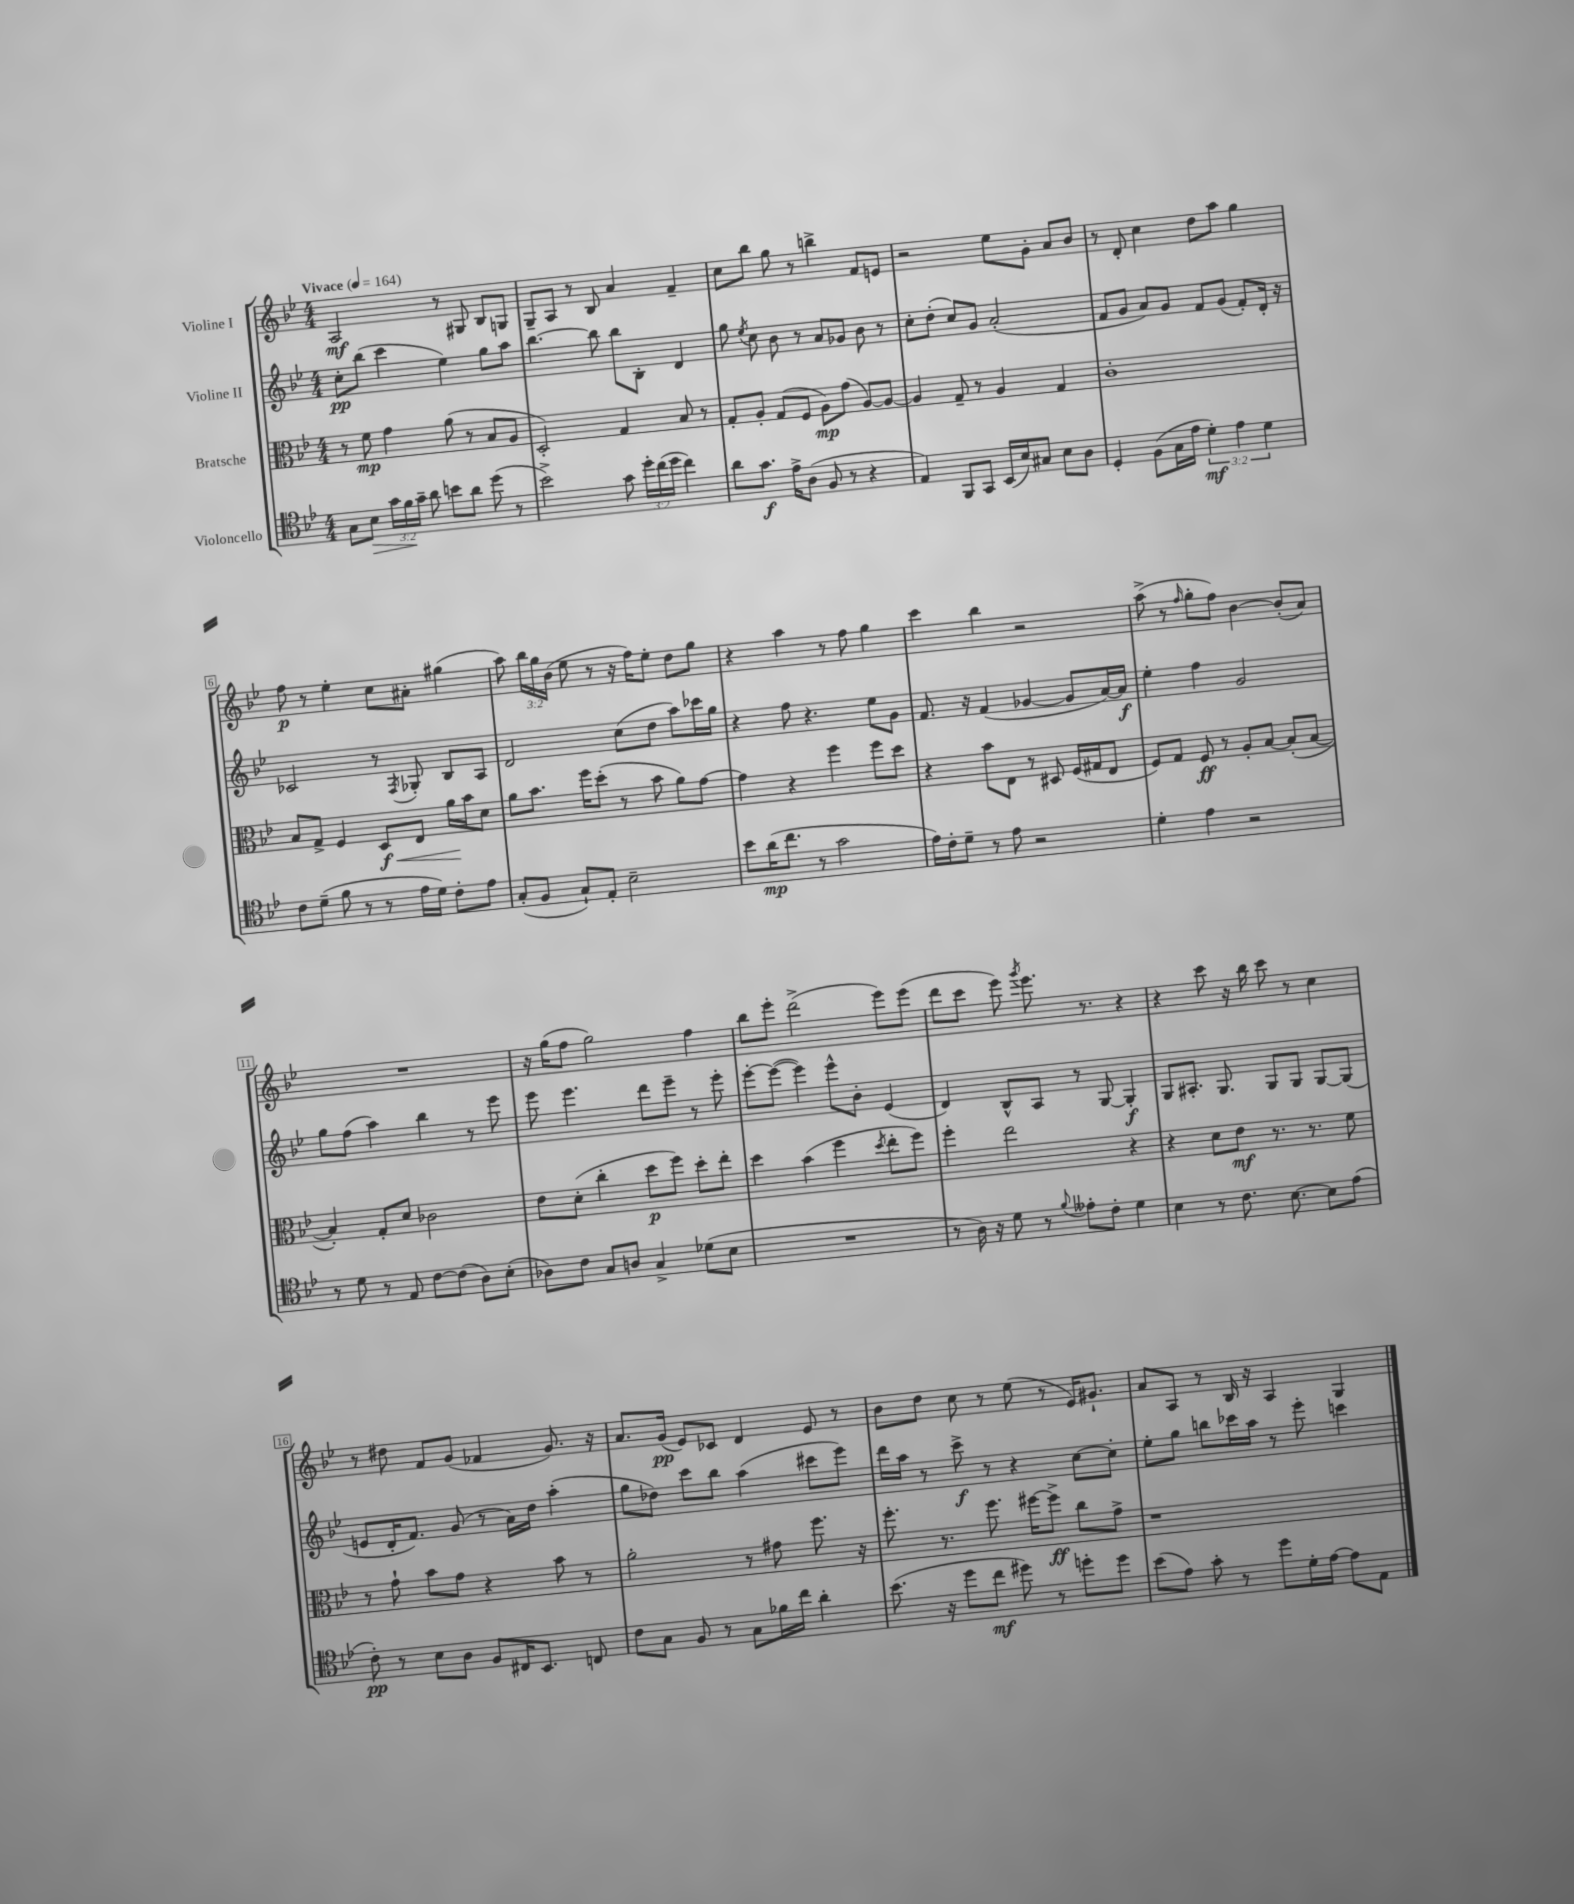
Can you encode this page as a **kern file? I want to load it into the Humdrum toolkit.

**kern	**kern	**kern	**kern
*staff4	*staff3	*staff2	*staff1
*clefC4	*clefC3	*clefG2	*clefG2
*k[b-e-]	*k[b-e-]	*k[b-e-]	*k[b-e-]
*M4/4	*M4/4	*M4/4	*M4/4
*MM164	*MM164	*MM164	*MM164
8G\L	8r	8cc'\L	2A/
8B-\J	8f\	(8bb-\J	.
24g\LL	4g\	4ccc\	.
24f\	.	.	.
24g~\JJ	.	.	.
8a\	.	.	.
8b\L	(8a\	4ee-\)	8r
8a\J	8r	.	8G#/
(8dd\	8B-/L	8gg\L	8B-/L
8r	8A/J	8aa\J	8G/J
=	=	=	=
2b-^\)	2D'/)	[4.bb-\	8G~/L
.	.	.	8A/J
.	.	.	8r
.	.	8bb-\]	8B-/
8g\	4G/	8bb-\L	4a/
24dd'\LL	.	8B-'\J	.
(24cc\	.	.	.
24dd\JJ	.	.	.
4cc\)	8B-/	4d/	4f~/
.	8r	.	.
=	=	=	=
8a\L	8G'/L	8gg\	8cc\L
.	.	8qee-/	.
8.g\J	8A'/J	8cc\	8bb-\J
.	(8G/L	8b-\	8gg\
16e-^\LK	.	.	.
(8A\J	8F/J	8r	8r
8F/	8A\L)	8a/L	4bb^\
8r	(8g\J	8g-/J	.
4r	[8A/L)	8b-\	8f/L
.	8A/_J	8r	8e/J
=	=	=	=
4E-/)	4A/]	8cc'\L	2r
.	.	(8dd'\J	.
8FF/L	8G~/	8cc/L)	.
8GG/J	8r	8g/J	.
(16BB-/LL	4A/	(2a'/	8ee-\L
16B-/J)	.	.	.
8G#/J	.	.	8g'\J
8B-\L	4G/	.	8a/L
8A\J	.	.	8b-/J
=	=	=	=
4D'/	1c'	8f/L	8r
.	.	8g/J	8d'/
(8F\L	.	8a/L)	4cc\
16G\L	.	8g/J	.
16e-\JJ	.	.	.
6d'\)	.	8f/L	8dd\L
.	.	(8g/J	8aa\J
6e-\	.	.	.
.	.	8f'/L)	4gg\
6d\	.	.	.
.	.	16d'/Jk	.
.	.	16r	.
=	=	=	=
8c\L	8B-/L	2c-/	8ff\
(8d~\J	8G^/J	.	8r
8f\	4F/	.	4ee-'\
8r	.	.	.
8r	8D/L	8r	8cc\L
.	.	8qF/	.
16e-\LL	8E-/J	8G-'/	8a#'\J
16d\JJ)	.	.	.
8c'\L	16a\LL	8B-/L	(4gg#\
.	16b-\J	.	.
8e-\J	8d\J	8A/J	.
=	=	=	=
(8G'/L	8a\L	2d/	8aa\)
8F/J	8.b-\J	.	24bb-\LL
.	.	.	24gg\
.	.	.	(24b-\JJ
8G`/L)	.	.	8ee-\
.	16ff\LK	.	.
8E-'/J	(8dd'\J	.	8r
2B-~\	8r	(8cc\L	16r
.	.	.	16ff\LK)
.	8b-\	8dd\J	8ee-'\J
.	8a\L)	8aa\L)	8dd\L
.	[8g\J	16ccc-\L	8gg\J
.	.	16gg\JJ	.
=	=	=	=
8b-\L	4g\]	4r	4r
(16a\K	.	.	.
8.cc\J	.	.	.
.	4r	8ff\	4aa\
8r	.	4.r	.
2g\	4ff\	.	8r
.	.	.	8ff\
.	8ff\L	8ee-\L	4gg\
.	8dd\J	8g\J	.
=	=	=	=
16e-\LL)	4r	8.f/	4ccc\
16c'\J	.	.	.
8d~\J	.	.	.
.	.	16r	.
8r	8b-\L	(4f/	4bb-\
8e-\	8E-\J	.	.
2r	8r	[4g-/	2r
.	8D#/	.	.
.	(16F/LL	8g-/]L	.
.	16G#/J	.	.
.	8E-/J	[16a/L)	.
.	.	16a/]JJ	.
=	=	=	=
4d'\	8F/L)	4ee-'\	(8aa^\
.	8G/J	.	8r
.	.	.	16qqff/
4e-\	8F/	4ff\	8gg'\L
.	8r	.	8ff\J)
2r	8A'/L	2g/	[4b-\
.	[8B-/J	.	.
.	(8B-'/]L	.	(8b-'/]L
.	[8B-/J	.	8a/J)
=	=	=	=
8r	4B-'/])	8gg\L	1r
8d\	.	(8ff\J	.
8r	8G'/L	4aa\)	.
8E-/	8d/J	.	.
[8c\L	2c-\	4bb-\	.
(8c\]J	.	.	.
8A\L)	.	8r	.
(8B-'\J	.	8eee-\	.
=	=	=	=
8A-\L)	8e-\L	8eee-\	16r
.	.	.	(16gg\LK
8c\J	(8d'\J	4.eee-\	8ff\J
8G/L	4cc'\	.	2gg\)
8A/J	.	.	.
4G^/	8dd\L	8ddd\L	.
.	8ff\J)	8eee-~\J	.
(8d-\L	8dd'\L	8r	4ff\
8B-\J	8ee-'\J	8eee-'\	.
=	=	=	=
1r	4dd\	[8eee-'\L	8bb-\L
.	.	(8eee-\_J	8eee-'\J
.	(4b-\	4eee-\])	(2ddd^\
.	4ff\	8eee-^^\L	.
.	.	8b-'\J	.
.	8qdd/	.	.
.	8ee-'\L	(4e-/	8eee-\L)
.	8ff\J)	.	(8eee-\J
=	=	=	=
8r	4ff'\	4d/)	8ddd\L
16A\)	.	.	8ccc\J
16r	.	.	.
8d\	2ee-\	8B-^^/L	8eee-\)
.	.	.	8qggg/
8r	.	8A/J	8.eee-\
8qqf/	.	.	.
8e--'\L	.	8r	.
.	.	.	8.r
8c'\J	.	[8G/	.
4d\	4r	4G'/]	4r
=	=	=	=
4B-\	4r	8G/L	4r
.	.	8.A#'/J	.
8r	8d\L	.	8ccc\
.	.	8.G/	.
8.c\	8e-\J	.	16r
.	.	.	16bb-\
.	8.r	8G/L	8ccc\
[8.B-\	.	.	.
.	.	8G/J	8r
.	8.r	.	.
8B-\]L	.	[8G/L	4cc\
(8e-\J	8f\	(8G/]J	.
=	=	=	=
8c'\)	8r	8e/L	8r
8r	8g`\	16d'/K	8dd#\
.	.	8.f/J)	.
8B-\L	8b-\L	.	8f/L
8A\J	8g\J	(8g/	(8g/J
8F/L	4r	8r	4f-/
16C#/K	.	16a\LL)	.
8.BB-/J	.	16dd\JJ	.
.	8b-\	(4aa'\	8.g/)
8C/	8r	.	.
.	.	.	16r
=	=	=	=
8c\L	2a'\	8gg\L	8.a/L
8G\J	.	8dd-\J)	.
.	.	.	(16g/Jk
8F/	.	8ccc\L	8e-/L)
8r	.	8bb-\J	8c-/J
8G\L	8r	(4aa\	4d/
16f-\L	8g#\	.	.
16cc\JJ	.	.	.
4a'\	8.ff\	8ccc#\L	8e-/
.	.	8eee-\J)	8r
.	16r	.	.
=	=	=	=
(8.b-\	8.ff'\	16ddd\LL	8b-\L
.	.	16aa\JJ	.
.	.	8r	8dd\J
16r	8.r	.	.
8dd\L	.	8ccc^\	8cc\
8cc\J	8.ff\	8r	8r
8dd#\)	.	4r	(8ee-\
.	[16ff#\LK	.	.
8r	8ff#^\]J	.	8r
8dd'\L	8cc\L	[8cc\L	16e-/LK)
.	.	.	8.g#`/J
8dd\J	8g^\J	8cc'\]J	.
=	=	=	=
(8b-\L	1r	8ee-'\L	8a/L
8e-\J)	.	8gg\J	8A/J
8g'\	.	8bb\L	8r
8r	.	16ccc-\L	16B-/
.	.	16aa\JJ	16r
8dd\L	.	8r	4A/
16d'\L	.	8eee-'\	.
[16e-\JJ	.	.	.
8e-\]L	.	4ccc\	4G/
8E-\J	.	.	.
==	==	==	==
*-	*-	*-	*-
